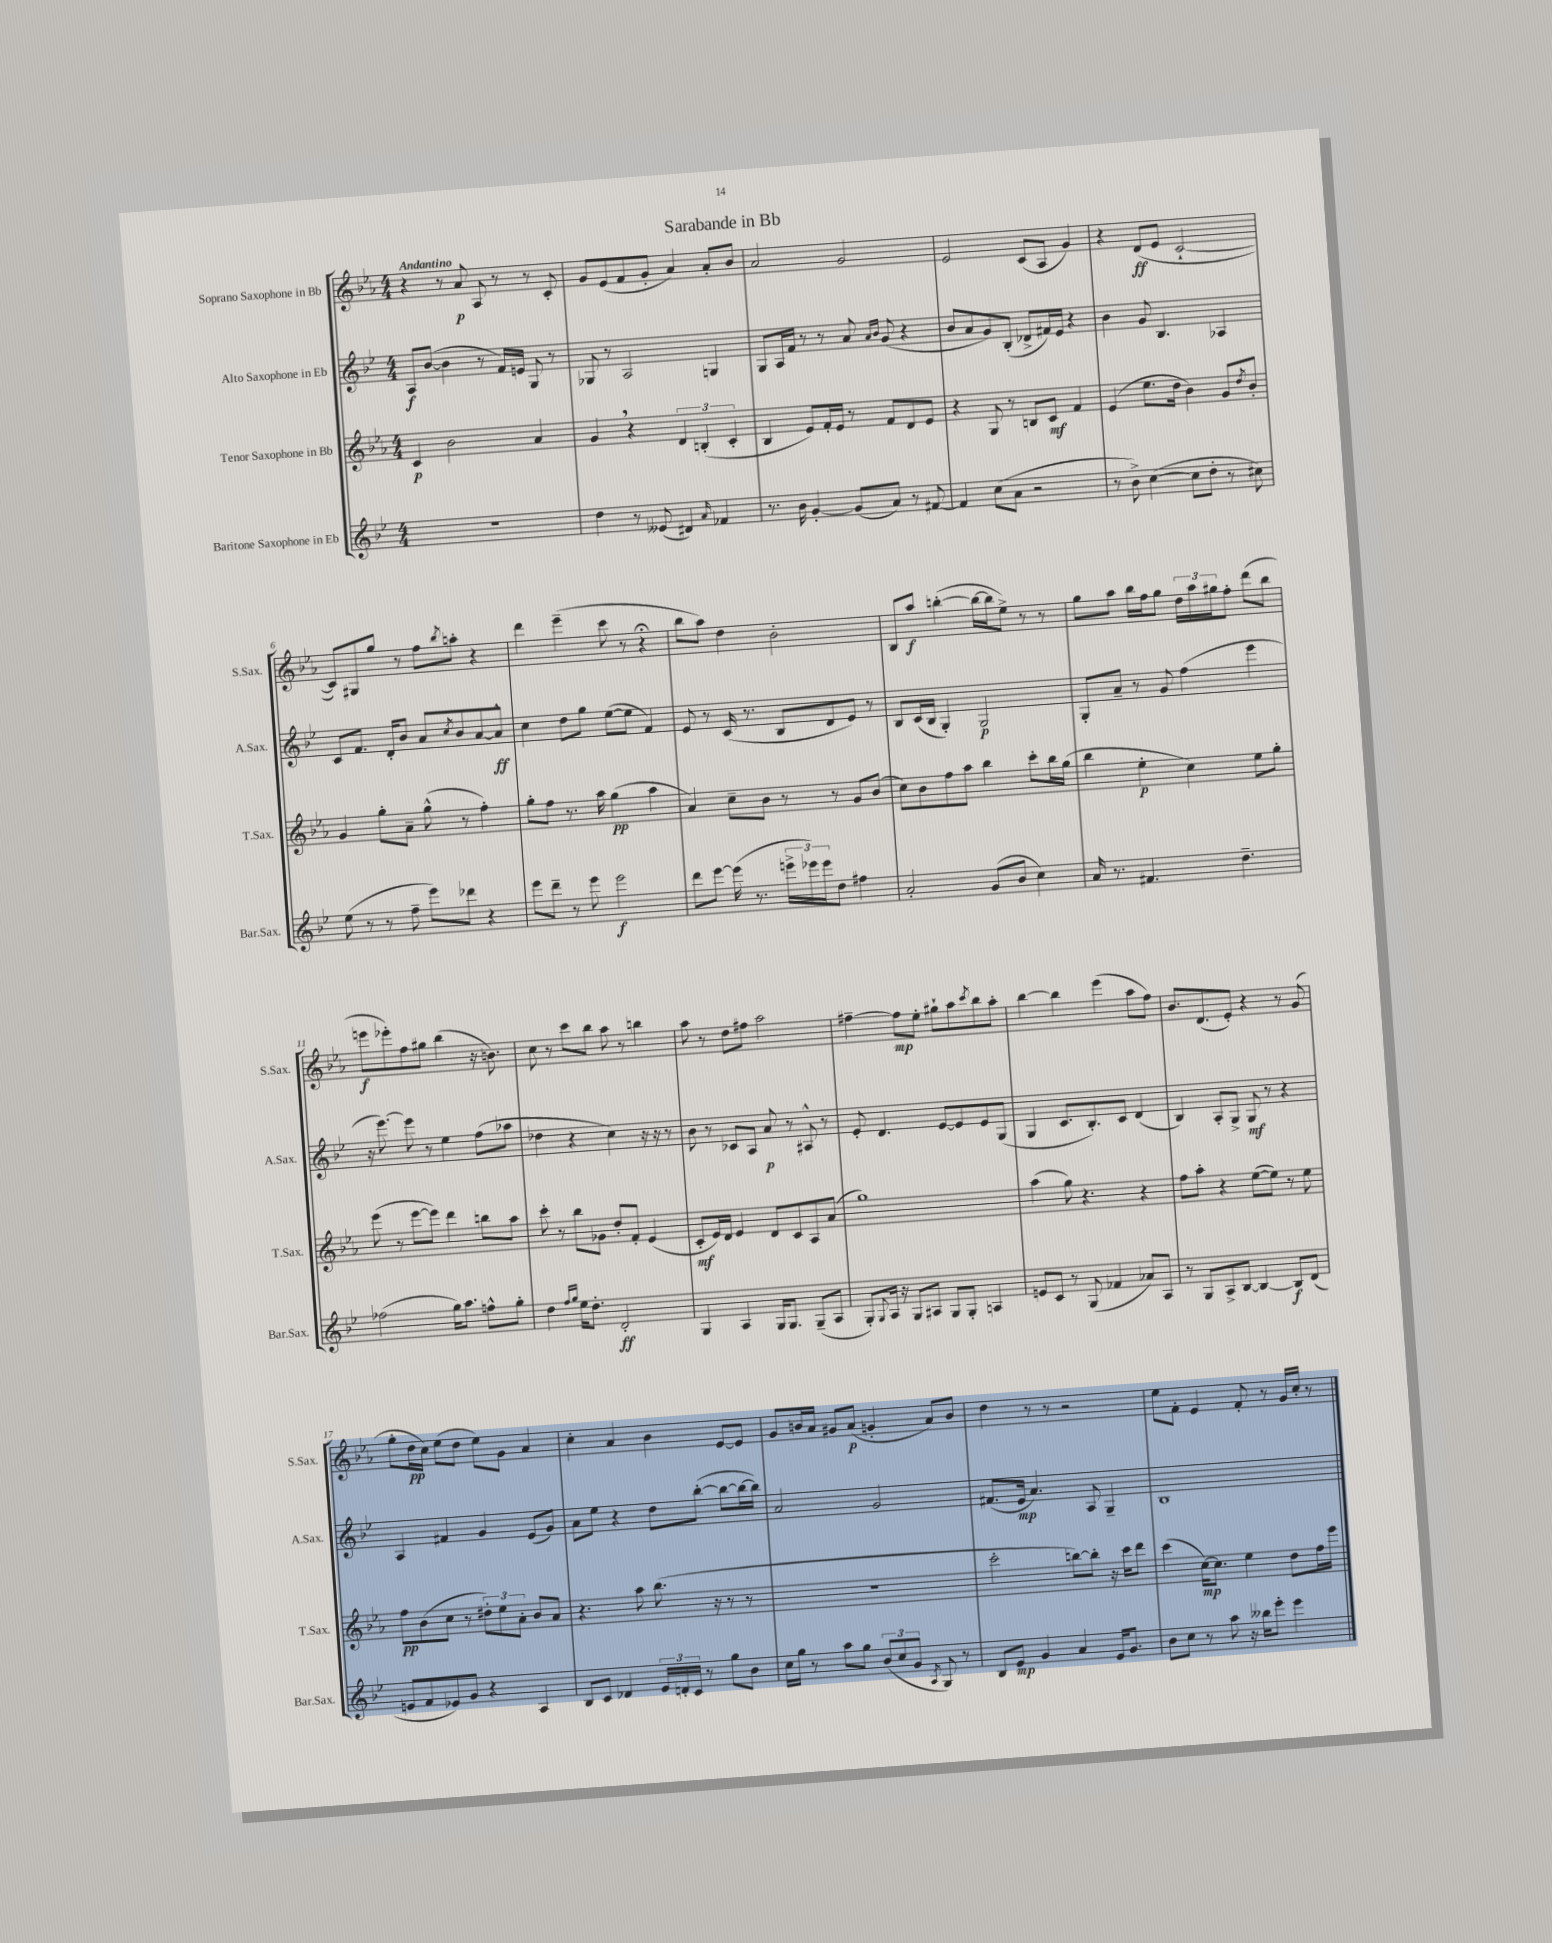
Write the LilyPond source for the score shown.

\header { title = "Sarabande in Bb" }
<<
\new StaffGroup <<
\new Staff = "s0" \with { instrumentName = "Soprano Saxophone in Bb" shortInstrumentName = "S.Sax." } {
    \clef treble \key ees \major \numericTimeSignature \time 4/4 \tempo "Andantino"
    r4 r8 aes'8\p aes8 r8 r8 c'8-. |
    g'8 ees'8( f'8 g'8-. aes'4) aes'8-. bes'8 |
    aes'2 g'2 |
    ees'2 c'8( aes8 g'4) |
    r4 d'8\ff( ees'8 c'2~-! |
    c'8) gis8 g''8 r8 f''8 \acciaccatura { bes''8 } a''8-. r4 |
    d'''4 ees'''4--( c'''8 r8 r4\fermata |
    bes''8 aes''8) d''4 bes'2-. |
    bes8 aes''8\f b''4~-.( b''16~ b''16 ees''8->) r8 r8 |
    g''8 aes''8 bes''16 f''16 g''8 \tuplet 3/2 { d''16 aes''16 gis''16 } f''8-. d'''8( bes''8 |
    e'''8\f ees'''8-.) f''8 gis''8 bes''4( r16 b'8.) |
    c''8 r8 c'''8 bes''8 aes''8 r8 b''4 |
    aes''8 r8 d''8 fis''8 aes''2 |
    fis''4~-- fis''8\mp ees''8-. gis''8-! aes''8 \acciaccatura { c'''8 } bes''8 aes''8-. |
    bes''4~ bes''4 ees'''4( aes''8 f''8) |
    bes'8. d'8.( ees'8-.) r4 r8 g'8( |
    g''8-. d''16\pp c''16) ees''8( d''8 ees''8) g'8 aes'4 |
    c''4-. aes'4 bes'4 ees'8~ ees'8 |
    g'8 b'16 aes'16 gis'8 aes'8\p( g'4-. aes'8) b'8 |
    d''4 r8 r8 r2 |
    ees''8 f'8-. ees'4 f'8-. r8 g'16 c''16-. r8 \bar "|." |
}
\new Staff = "s1" \with { instrumentName = "Alto Saxophone in Eb" shortInstrumentName = "A.Sax." } {
    \clef treble \key bes \major \numericTimeSignature \time 4/4
    a8\f bes'8~( bes'4 r8 f'16) e'16 g8 r8 |
    ges8 r8 a2 g4 |
    g8 a16 f'16 r8 r8 a'8 \grace { a'16 bes'16 } g'8( r4 |
    bes'8 a'8 g'8) bes8-.( des'8-> fis'16) ees'16 r4 |
    bes'4 g'8 bes4. aes4 |
    c'8 f'8. d'16-. bes'8 a'8 \acciaccatura { c''8 } bes'8 a'8~ a'8-^\ff |
    c''4 d''8 g''8 ees''8~( ees''8 f'4) |
    ees'8 r8 c'16( r8. bes8 d'8 ees'8) r8 |
    bes8 c'16( bes16 g4-.) g2\p |
    g8-. a'8-- r8 g'8 f''4( ees'''4 |
    r16 ees'''8.~) ees'''8 r8 ees''4 f''8( aes''8 |
    des''4 r4 c''4) r16 r16 r8 |
    bes'8 r8 ces'8 a8 a'8\p r8 ais8-^ r8 |
    ees'8-. d'4. ees'8~ ees'8 ees'8 g8( |
    g4 c'8. bes8.-.) c'8 d'4( |
    bes4) a8-. g8-> g8\mf r8 r4 |
    a4 fis'4 g'4 ees'8( g'8) |
    a'8 ees''8 r4 d''8 bes''8~-.( bes''8~ bes''16~ bes''16) |
    a'2 g'2 |
    fis'8.( ees'16\mp a'4.) a8 g4-- |
    bes1 \bar "|." |
}
\new Staff = "s2" \with { instrumentName = "Tenor Saxophone in Bb" shortInstrumentName = "T.Sax." } {
    \clef treble \key ees \major \numericTimeSignature \time 4/4
    c'4\p bes'2 aes'4 |
    g'4 \breathe r4 \tuplet 3/2 { d'4 b4-.( c'4-. } |
    bes4 ees'8) f'16-. ees'16 r8 f'8 d'8 ees'8 |
    r4 g8 r8 b8 c'8\mf f'4 |
    ees'4( ees''8. d''16 bes'4) g'8 \acciaccatura { d''8 } bes'8-. |
    g'4 g''8-. aes'8-- g''8-^( r8 f''4-.) |
    g''8-. f''8 r8. aes''16 g''4\pp( aes''4 |
    aes'4) c''8-- bes'8 r8 r8 g'8 bes'8( |
    c''8) bes'8 f''8 aes''8 bes''4 c'''8-. bes''16 g''16( |
    bes''4 ees''4-.\p c''4) ees''8 g''8-. |
    ees'''8( r8 ees'''8~ ees'''8) d'''4 b''8 aes''8 |
    c'''8-. r8 bes''8 ges'8 d''8-. f'8-. ees'4( |
    c'8-.\mf ees'16) d'16 ees'4 d'8 c'8 aes8 aes'8( |
    g''1) |
    aes''4( g''8) r4. r4 |
    f''8 aes''8-. r4 ees''8~( ees''8) r8 ees''8 |
    f''8\pp bes'8( c''8 r8 \tuplet 3/2 { dis''8-.) ees''8 aes'8-. } bes'8 aes'8 |
    r4. aes''8 bes''8.( r16 r8 r8 |
    R1 |
    c'''2-. b''8~) b''8-. r16 c'''16 d'''8 |
    c'''4( c''16~\mp) c''8. ees''4 d''8 f''16 ees'''16 \bar "|." |
}
\new Staff = "s3" \with { instrumentName = "Baritone Saxophone in Eb" shortInstrumentName = "Bar.Sax." } {
    \clef treble \key bes \major \numericTimeSignature \time 4/4
    R1 |
    d''4 r8 eeses'8( dis'4) \grace { a'16 } fes'4 |
    r8. bes'16 g'4~-. g'8( a'8) r8 fis'8~ |
    fis'4 c''8( a'8 r2 |
    r8 bes'8->) c''4~( c''8 d''8-. r8 cis''8) |
    ees''8( r8 r8 f''8-- ees'''8) des'''8 r4 |
    ees'''8 d'''8-- r8 ees'''8 ees'''2\f |
    d'''8 ees'''8~ ees'''16( r8. \tuplet 3/2 { e'''16-> ees'''16) ees'''16 } d''8 fis''4 |
    a'2-. g'8( bes'8 c''4) |
    a'16 r8. fis'4. d''4.-- |
    fes''2( g''16) a''8. f''8-^ g''8-. |
    d''4 \grace { f''16 g''16 } ees''16 d''8.-. d'2-.\ff |
    g4 a4 g16 g8. g8--( a8 |
    g8-.) \appoggiatura { g8 } a16 r16 g8 ais8 g8 g8-. a4 |
    e'8 c'8 r8 g8( fes'4 aes'8) a8 |
    r8 g8 a8-> bes8~ bes4~ bes8\f d'8( |
    e'8 f'8 ees'8) g'8 r4 a4 |
    bes8 c'8 des'4 \tuplet 3/2 { ees'16 d'16-. c'16 } r8 g''8 bes'8 |
    c''16 g''16 r8 a''8 g''8 \tuplet 3/2 { bes'8( c''8 g'8 } \acciaccatura { a8 } g8) r8 |
    bes8 ees'8\mp g'4 a'4 ees'16 g'8. |
    bes'8 c''8 r8 a''8 r16 beses''16 ees'''8-. ees'''4 \bar "|." |
}
>>
>>
